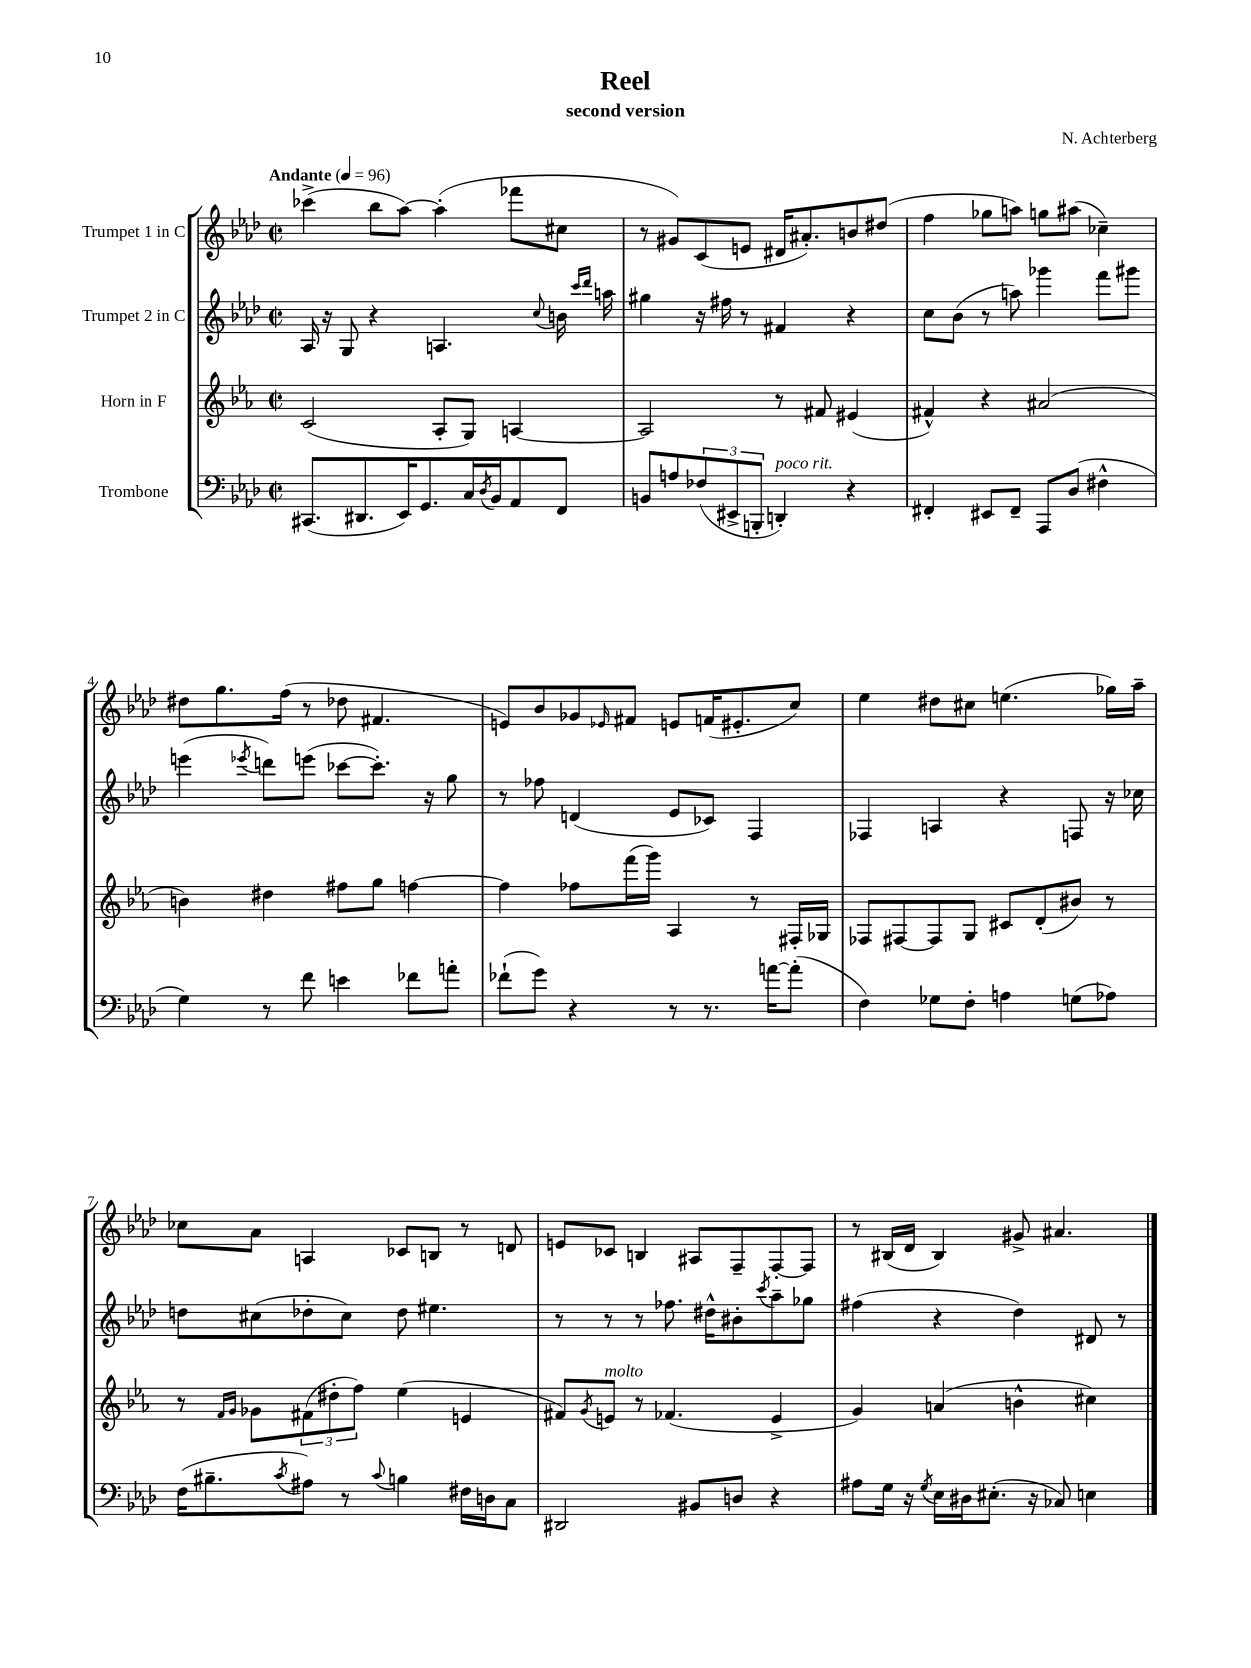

**kern	**kern	**kern	**kern
*part4	*part3	*part2	*part1
*staff4	*staff3	*staff2	*staff1
*I"Trombone	*I"Horn in F	*I"Trumpet 2 in C	*I"Trumpet 1 in C
*clefF4	*clefG2	*clefG2	*clefG2
*k[b-e-a-d-]	*k[b-e-a-]	*k[b-e-a-d-]	*k[b-e-a-d-]
*M2/2	*M2/2	*M2/2	*M2/2
*met(c|)	*met(c|)	*met(c|)	*met(c|)
*MM96	*MM96	*MM96	*MM96
=1	=1	=1	=1
!	!	!	!LO:TX:a:B:t=Andante
(8.CC#X/L	(2c/	16A-/	(4ccc-X^\
.	.	16r	.
.	.	8G/	.
8.DD#X/	.	.	.
.	.	4r	8bb-\L
16EE-/K)	.	.	[8aa-\J)
8.GG/	.	.	.
.	8A-'/L	4.An/	(4aa-'\]
16C/L	8G/J)	.	.
8qD-/	.	.	.
16BB-/J	.	.	.
8AA-/	[4An/	.	8fff-X\L
.	.	8qqcc/	.
8FF/J	.	16bn\	8cc#X\J
.	.	16qqccc/LL	.
.	.	16qqddd-/JJ	.
.	.	16aan\	.
=2	=2	=2	=2
8BBn/L	2A/]	4gg#X\	8r
8An/	.	.	8g#X/L)
(12F-X/	.	16r	(8c/
.	.	16ff#X\	.
12EE#X^/	.	.	.
.	.	8r	8en/J
12BBBn'/J	.	.	.
!LO:TX:a:i:t=poco rit.	!	!	!
4DDn'/)	8r	4f#X/	16d#X/KL
.	.	.	8.a#X'/)
.	8f#X/	.	.
4r	(4e#X/	4r	8bn/
.	.	.	(8dd#X/J
=3	=3	=3	=3
4FF#X'/	4f#X^^/)	8cc\L	4ff\
.	.	(8b-\J	.
8EE#X/L	4r	8r	8gg-X\L
8FF#~/J	.	8aan\)	8aan\J)
8AAA-/L	(2a#X/	4ggg-X\	8ggn\L
(8D-/J	.	.	(8aa#X\J
4F#X^^\	.	8fff\L	4cc-X~\)
.	.	8ggg#X\J	.
!!LO:LB:g=z
=4	=4	=4	=4
4G\)	4bn\)	(4eeen\	8dd#X\L
.	.	.	8.gg\
.	.	8qeee-X/	.
8r	4dd#X\	8dddn\L)	.
.	.	.	(16ff\Jk
8f\	.	(8eeen\J	8r
4en\	8ff#X\L	[8ccc-X\L	8dd-X\
.	8gg\J	8.ccc-'\J])	4.f#X/
8f-X\L	[4ffn\	.	.
.	.	16r	.
8an'\J	.	8gg\	.
=5	=5	=5	=5
(8f-X`\L	4ff\]	8r	8en/L)
8g\J)	.	8ff-X\	8b-/
4r	8ff-X\L	(4dn/	8g-X/
.	.	.	16qqe-X/
.	(16fff\L	.	8f#X/J
.	16ggg\JJ)	.	.
8r	4A-/	8e-/L	8en/L
8.r	.	8c-X/J)	(16fn/K
.	.	.	8.e#X'/
.	8r	4F/	.
[16an\KL	.	.	.
(8a'\J]	16F#X'/LL	.	8cc/J)
.	16G-X/JJ	.	.
=6	=6	=6	=6
4F\)	8F-X/L	4F-X/	4ee-\
.	[8F#X/	.	.
8G-X\L	8F#/]	4An/	8dd#X\L
8F'\J	8G/J	.	8cc#X\J
4An\	8c#X/L	4r	(4.een\
.	(8d'/	.	.
(8Gn\L	8b#X/J)	8Fn/	.
8A-X\J)	8r	16r	16gg-X\LL)
.	.	16cc-X\	16aa-~\JJ
!!LO:LB:g=z
=7	=7	=7	=7
(16F\KL	8r	8ddn\L	8cc-X\L
8.B#X~\	.	.	.
.	16qqf/LL	.	.
.	16qqg/JJ	.	.
.	8g-X\L	(8cc#X\	8a-\J
8qc/	.	.	.
8A#X\J)	(12f#X\	8dd-X'\	4An/
.	12dd#X'\	.	.
8r	.	8cc#\J)	.
.	12ff\J)	.	.
8qqc/	.	.	.
4Bn\	(4ee-\	8dd-\	8c-X/L
.	.	4.ee#X\	8Bn/J
16F#X\LL	4en/	.	8r
16Dn\J	.	.	.
8C\J	.	.	8dn/
=8	=8	=8	=8
2DD#X/	8f#X/L)	8r	8en/L
.	8qg/	.	.
!	!LO:TX:a:i:t=molto	!	!
.	8en/J	8r	8c-X/J
.	8r	8r	4Bn/
.	(4.f-X/	8.ff-X\	.
8BB#X/L	.	.	8A#X/L
.	.	16dd#X^^\KL	.
8Dn/J	.	8b#X'\	8F~/
.	.	8qccc/	.
4r	4e^/	8aa-~\	[8F'/
.	.	8gg-X\J	8F/J]
=9	=9	=9	=9
8A#X\L	4g/)	(4ff#X\	8r
16G\Jk	.	.	(16B#X/LL
16r	.	.	16d-/JJ
8qG/	.	.	.
16E-\LL	(4an/	4r	4B#/)
16D#X\J	.	.	.
(8.E#X'\J	.	.	.
.	4bn^^\	4dd-\)	8g#X^/
16r	.	.	.
8C-X/)	.	.	4.a#X/
4En\	4cc#X\)	8d#X/	.
.	.	8r	.
==	==	==	==
*-	*-	*-	*-
